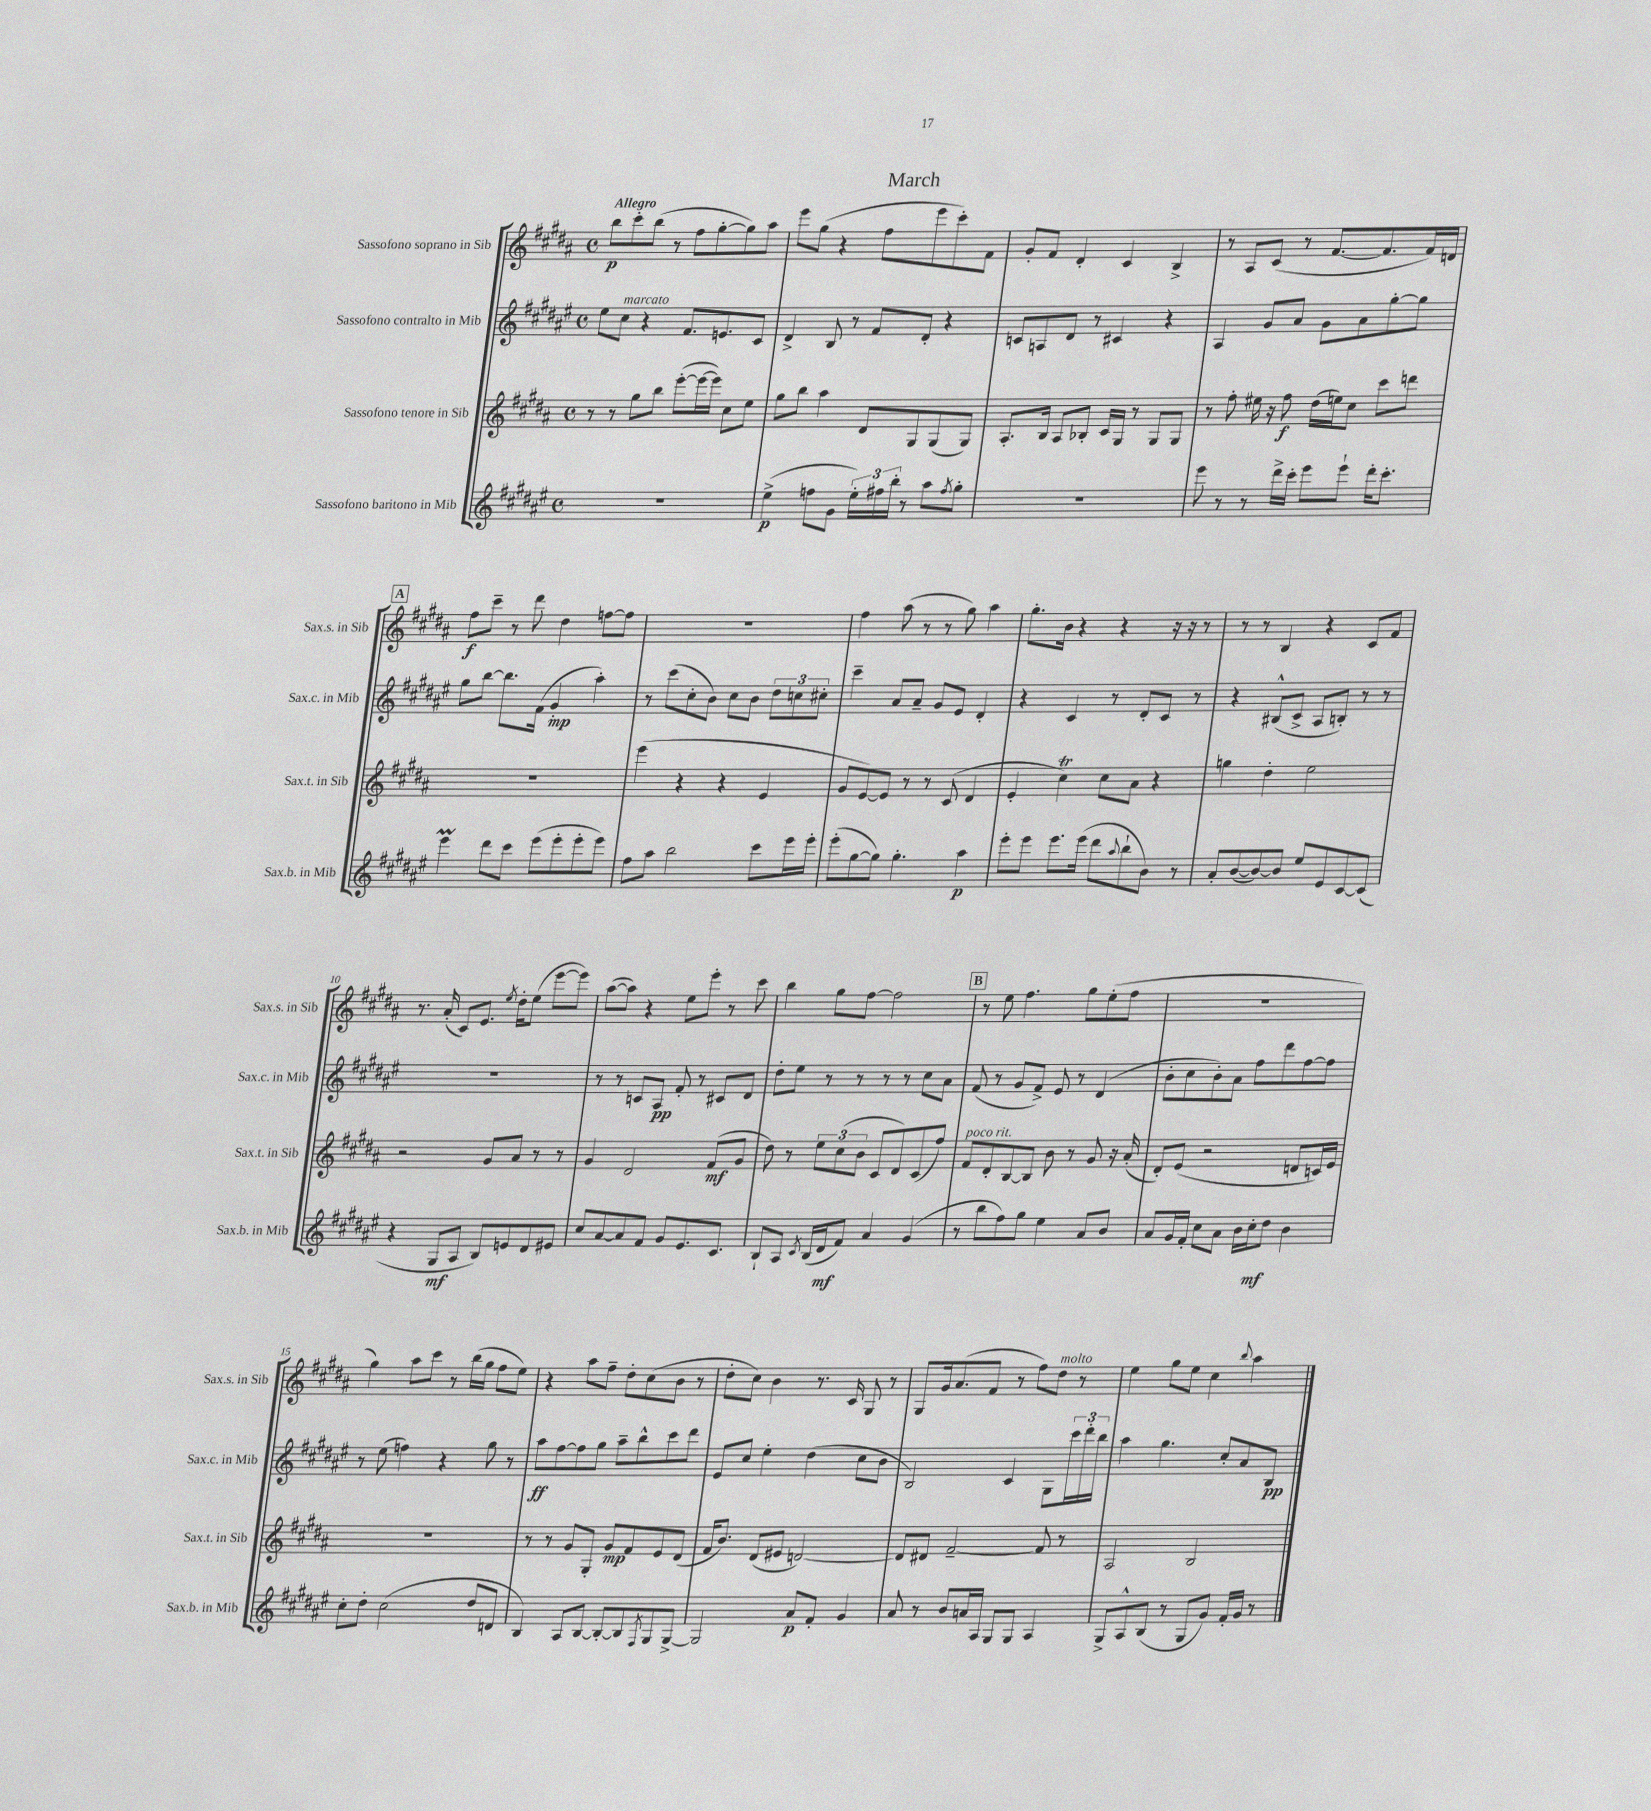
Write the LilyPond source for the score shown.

\header { title = "March" }
<<
\new StaffGroup <<
\new Staff = "s0" \with { instrumentName = "Sassofono soprano in Sib" shortInstrumentName = "Sax.s. in Sib" } {
    \clef treble \key b \major \defaultTimeSignature \time 4/4 \tempo "Allegro"
    b''8\p cis'''8-. b''8( r8 fis''8 gis''8~-. gis''8) ais''8 |
    e'''8 gis''8( r4 fis''8 e'''8 cis'''8-.) fis'8 |
    gis'8-. fis'8 dis'4-. cis'4 b4-> |
    r8 ais8 cis'8( r8 fis'8.~ fis'8. fis'16) d'16 |
    \mark \markup { \box "A" } fis''8\f cis'''8-- r8 dis'''8 dis''4 f''8~ f''8 |
    r1 |
    fis''4 ais''8( r8 r8 gis''8) ais''4 |
    gis''8.-. b'16 r4 r4 r16 r16 r8 |
    r8 r8 b4 r4 cis'8 fis'8 |
    r8. ais'16-.( cis'8) e'8. \acciaccatura { e''8 } dis''16-. e''8( e'''8~ e'''8) |
    ais''8~( ais''8) r4 e''8 e'''8-. r8 cis'''8 |
    b''4 gis''8 fis''8~ fis''2 |
    \mark \markup { \box "B" } r8 e''8 fis''4. gis''8 e''8-.( fis''8 |
    r1 |
    gis''4) ais''8 cis'''8 r8 b''16( gis''16 fis''8 e''8) |
    r4 ais''8 fis''8-- dis''8-. cis''8( b'8 r8 |
    dis''8-. cis''8) b'4 r8. cis'16 gis8 r8 |
    gis8 gis'16 ais'8.( fis'8 r8 fis''8) dis''8^\markup { \italic "molto" } r8 |
    e''4 gis''8 e''8 cis''4 \appoggiatura { b''8 } ais''4 \bar "|." |
}
\new Staff = "s1" \with { instrumentName = "Sassofono contralto in Mib" shortInstrumentName = "Sax.c. in Mib" } {
    \clef treble \key fis \major \defaultTimeSignature \time 4/4
    eis''8 cis''8^\markup { \italic "marcato" } r4 fis'8. e'8. cis'8 |
    dis'4-> b8 r8 fis'8 dis'8-. r4 |
    c'8 a8 dis'8 r8 cis'4 r4 |
    ais4 gis'8 ais'8 gis'8 ais'8 gis''8~-. gis''8 |
    \mark \markup { \box "A" } gis''8 b''8~ b''8. fis'16( gis'4-.\mp ais''4-.) |
    r8 cis'''8( cis''8-. b'8) cis''8 b'8 \tuplet 3/2 { dis''8 c''8 cis''8-. } |
    cis'''4-- ais'8 ais'8-- gis'8 eis'8 dis'4-. |
    r4 cis'4 r8 dis'8-. cis'8 r8 |
    r4 bis8-^( cis'8-> ais8 b8-.) r8 r8 |
    R1 |
    r8 r8 c'8 ais8\pp fis'8-. r8 cis'8 dis'8 |
    dis''8-. eis''8 r8 r8 r8 r8 cis''8 ais'8 |
    \mark \markup { \box "B" } fis'8( r8 gis'8 fis'8->) eis'8 r8 dis'4( |
    b'8-. cis''8 b'8-.) ais'8 fis''8 dis'''8 fis''8~ fis''8 |
    r8 eis''8( f''4) r4 gis''8 r8 |
    ais''8\ff fis''8~ fis''8 gis''8 ais''8-- b''8-^ cis'''8 dis'''8 |
    eis'8 cis''8 eis''4-. dis''4( cis''8 b'8 |
    b2) cis'4 gis8 \tuplet 3/2 { cis'''16 dis'''16-. b''16 } |
    ais''4 gis''4. cis''8-. ais'8 b8\pp \bar "|." |
}
\new Staff = "s2" \with { instrumentName = "Sassofono tenore in Sib" shortInstrumentName = "Sax.t. in Sib" } {
    \clef treble \key b \major \defaultTimeSignature \time 4/4
    r8 r8 gis''8 b''8 e'''8~-.( e'''16~ e'''16) cis''8 e''8 |
    gis''8 b''8 ais''4 dis'8 gis8 gis8( gis8) |
    ais8.-. b16 ais8 bes8-. cis'16 gis16 r8 gis8 gis8 |
    r8 fis''8-. eis''16 r16 fis''8\f dis''16( e''16) cis''8 cis'''8 d'''8 |
    \mark \markup { \box "A" } R1 |
    e'''4( r4 r4 e'4 |
    gis'8 e'8~) e'8 r8 r8 cis'8( dis'4 |
    e'4-. cis''4\trill) cis''8 ais'8 r4 |
    g''4 dis''4-. e''2 |
    r2 gis'8 ais'8 r8 r8 |
    gis'4 dis'2 fis'8\mf( gis'8 |
    dis''8) r8 \tuplet 3/2 { e''8 cis''8( b'8 } cis'8 dis'8) cis'8( fis''8) |
    \mark \markup { \box "B" } fis'8^\markup { \italic "poco rit." } dis'8-. b8~ b8 b'8 r8 gis'8 r16 ais'16-.( |
    dis'8-.) e'8( r2 d'8 c'16) e'16 |
    r1 |
    r8 r8 gis'8 gis8-. gis'8\mp fis'8 e'8 dis'8( |
    fis'16 b'8.) dis'8( eis'8 d'2~) |
    d'8 dis'8 fis'2~-- fis'8 r8 |
    ais2 b2 \bar "|." |
}
\new Staff = "s3" \with { instrumentName = "Sassofono baritono in Mib" shortInstrumentName = "Sax.b. in Mib" } {
    \clef treble \key fis \major \defaultTimeSignature \time 4/4
    R1 |
    eis''4->\p( f''8 gis'8 \tuplet 3/2 { eis''16-.) fis''16 b''16-. } r8 ais''8 \acciaccatura { fis''8 } gis''8-. |
    R1 |
    eis'''8 r8 r8 dis'''16-> cis'''16-. eis'''8 eis'''8-! dis'''16-. cis'''8.-. |
    \mark \markup { \box "A" } eis'''4\prall dis'''8 cis'''8 eis'''8( eis'''8-. eis'''8-. eis'''8) |
    fis''8 ais''8 b''2 cis'''8 eis'''16 eis'''16-. |
    eis'''8-.( gis''8~ gis''8) gis''4.-. ais''4\p |
    eis'''8-. eis'''8 eis'''8. eis'''16( dis'''8 \appoggiatura { ais''8 } b''8-! b'8) r8 |
    ais'8-. b'8~( b'8~) b'8 eis''8 eis'8 cis'8~ cis'8( |
    r4 gis8\mf ais8 b8) e'8 dis'8 eis'8 |
    cis''8 ais'8~ ais'8 fis'8 gis'8 eis'8. cis'8. |
    b8-! ais8 \acciaccatura { cis'8 } b16( dis'16\mf fis'8) ais'4 gis'4( |
    \mark \markup { \box "B" } r8 b''8 fis''8) gis''8 eis''4 ais'8 b'8 |
    ais'8 gis'16 fis'16-. cis''8 ais'8 b'16 cis''16-.\mf dis''8 b'4 |
    cis''8-. dis''8-. cis''2( dis''8 d'8 |
    b4) ais8 b8~ b8~-. b8 \acciaccatura { fis8 } gis8 gis8~-> |
    gis2 ais'8\p fis'8-. gis'4 |
    ais'8 r8 b'8 a'16 ais16 gis8 gis8 ais4 |
    gis8-> ais8-^ b8( r8 gis8 gis'8) fis'16-. gis'16 r8 \bar "|." |
}
>>
>>
